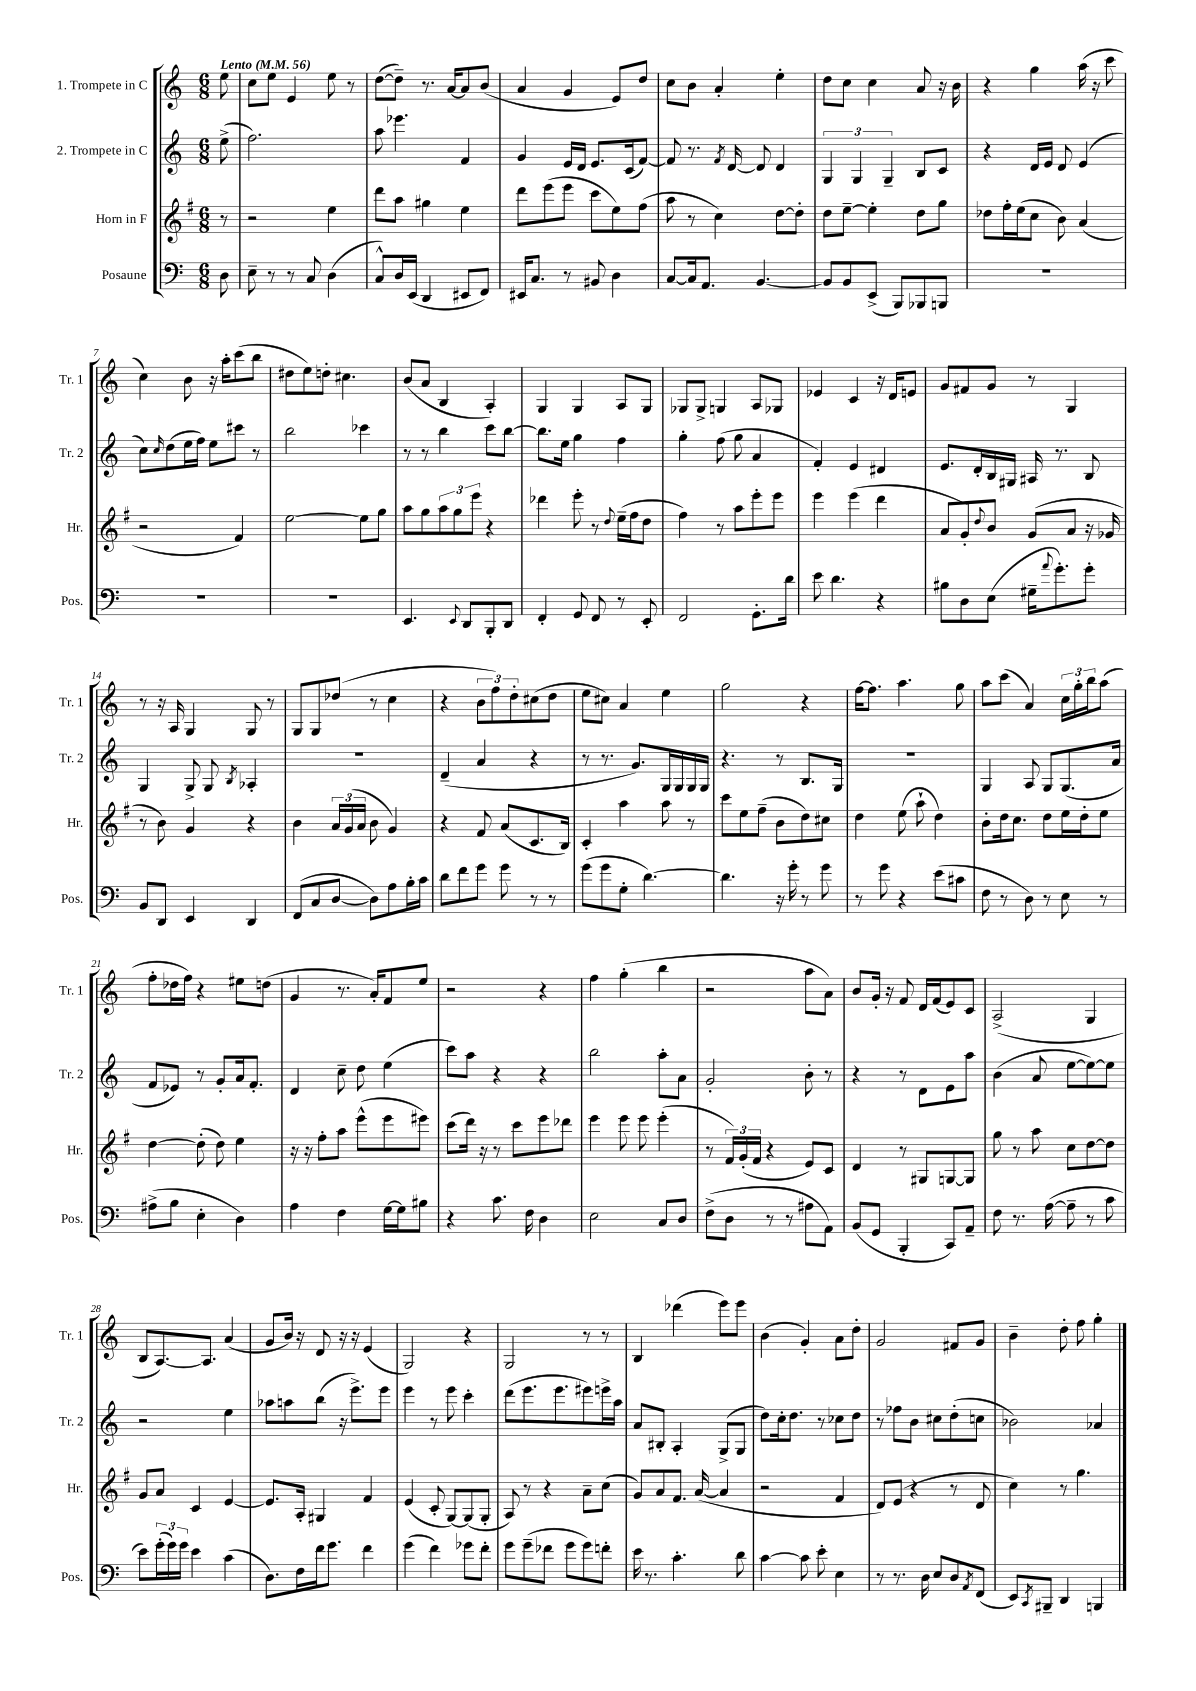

**kern	**kern	**kern	**kern
*staff4	*staff3	*staff2	*staff1
*clefF4	*clefG2	*clefG2	*clefG2
*k[]	*k[f#]	*k[]	*k[]
*M6/8	*M6/8	*M6/8	*M6/8
*MM56	*MM56	*MM56	*MM56
8D\	8r	(8ee^\	8ee\
=	=	=	=
8E~\	2r	2.ff\)	8cc\L
8r	.	.	8ee\J
8r	.	.	4e/
8C/	.	.	.
(4D\	4ee\	.	8ee\
.	.	.	8r
=	=	=	=
8C^^/L)	8ddd\L	8aa\	([8dd\L
16D/L	8aa\J	4.eee-\	8dd~\]J)
(16EE/JJ	.	.	.
4DD/	4gg#\	.	8.r
.	.	.	[16a/LK
8EE#/L	4ee\	4f/	8a/]
8FF/J)	.	.	(8b/J
=	=	=	=
16EE#/LK	8ddd\L	4g/	4a/
8.C/J	.	.	.
.	(8eee\	.	.
8r	8eee\J	16e/LL	4g/
.	.	16d/JJ	.
8BB#/	8ccc\L	8.e/L	.
4D\	8ee\)	.	8e/L)
.	.	(16c/k	.
.	(8ff#\J	[8f/J)	8dd/J
=	=	=	=
[8C/L	8aa\	8f/]	8cc\L
16C/]k	8r	8.r	8b\J
8.AA/J	.	.	.
.	4cc\)	.	4a'/
.	.	8qf/	.
.	.	[16d/	.
[4.BB/	.	8d/]	.
.	[8dd\L	4d/	4ee'\
.	8dd'\]J	.	.
=	=	=	=
8BB/]L	8dd\L	6G/	8dd\L
8BB/	[8ee~\J	.	8cc\J
.	.	6G/	.
(8EE^/J	4ee'\]	.	4cc\
.	.	6G~/	.
8BBB/L)	.	.	.
8BBB-/	8dd\L	8B/L	8a/
8BBB/J	8gg\J	8c/J	16r
.	.	.	16b\
=	=	=	=
2.r	8dd-\L	4r	4r
.	16ff#'\L	.	.
.	(16ee\J	.	.
.	8cc\J	16d/LL	4gg\
.	.	16e/JJ	.
.	8b\)	8d/	.
.	(4a/	(4e/	(16aa\
.	.	.	16r
.	.	.	8ccc\
=	=	=	=
2.r	2r	8cc\L)	4cc\)
.	.	16qqcc/	.
.	.	(8dd\	.
.	.	16ee\L	8b\
.	.	16ff\JJ)	.
.	.	8ee\L	16r
.	.	.	16aa'\LK
.	4f#/)	8ccc#\J	(8ccc\
.	.	8r	8bb\J
=	=	=	=
2.r	[2ee\	2bb\	8dd#\L
.	.	.	8ee\)
.	.	.	8dd'\J
.	.	.	4.cc#\
.	8ee\]L	4ccc-\	.
.	8gg\J	.	.
=	=	=	=
4.EE/	8aa\L	8r	(8b/L
.	8gg\	8r	8a/J
.	12aa\	4bb\	4B/
.	12gg\	.	.
8qqEE/	.	.	.
8DD/L	.	.	.
.	12eee\J	.	.
8BBB'/	4r	8ccc\L	4A'/)
8DD/J	.	[8bb\J	.
=	=	=	=
4FF'/	4ddd-\	8.bb\]L	4G/
.	.	16ee\Jk	.
8GG/	8eee'\	4gg\	4G/
8FF/	8r	.	.
.	8qqdd/	.	.
8r	(16ee~\LL	4ff\	8A/L
.	16ff#\J	.	.
8EE'/	8dd\J	.	8G/J
=	=	=	=
2FF/	4ff#\)	4gg'\	8G-/L
.	.	.	8G-^/J
.	8r	(8ff\	4G/
.	8aa\L	8gg\	.
8.GG'\L	8eee'\	4a/	8A/L
.	8eee\J	.	8G-/J
16d\Jk	.	.	.
=	=	=	=
8e\	4eee\	4f'/)	4e-/
4.d\	.	.	.
.	(4eee\	4e/	4c/
4r	4ddd\	4d#/	16r
.	.	.	16d/LK
.	.	.	8e/J
=	=	=	=
8B#\L	8a/L	8.e/L	8g/L
8D\	8g'/)	.	8f#/
.	.	16d'/L	.
.	8qqdd/	.	.
(8E\J	8b/J	16B/	8g/J
.	.	16G#/JJ	.
16G#~\LK	(8g/L	16A#/	8r
8qqa/	.	.	.
8.g'\)	.	8.r	.
.	8a/J	.	4G/
8g'\J	16r	8B/	.
.	16g-/	.	.
=	=	=	=
8BB/L	8r	4G/	8r
8DD/J	8b\)	.	16r
.	.	.	16A/
4EE/	4g/	8G^/	4G/
.	.	8G/	.
.	.	8qB/	.
4DD/	4r	4A-'/	8G/
.	.	.	8r
=	=	=	=
(8FF/L	4b\	2.r	8G/L
8C/	.	.	8G/
[8D/J	24a/LL	.	(8dd-/J
.	(24g/	.	.
.	24a/JJ	.	.
8D\]L)	8b\	.	8r
8A\	4g/)	.	4cc\
16B'\L	.	.	.
16c\JJ	.	.	.
=	=	=	=
8d\L	4r	(4d~/	4r
8f\	.	.	.
8g\J	8f#/	4a/	12b\L
.	.	.	12ff\)
8g\	(8a/L	.	.
.	.	.	12dd'\
8r	8.c/	4r	(8cc#\
8r	.	.	8dd\J
.	16B/Jk)	.	.
=	=	=	=
(8g\L	4c'/	8r	8ee\L
8g\	.	8.r	8cc#\J)
8G'\J	4aa\	.	4a/
.	.	8.g/L)	.
[4.d\)	.	.	.
.	8aa\	16G/L	4ee\
.	.	16G/	.
.	8r	16G/	.
.	.	16G/JJ	.
=	=	=	=
4.d\]	8ccc\L	4.r	2gg\
.	8ee\	.	.
.	(8ff#~\J	.	.
16r	8b\L	8r	.
16g'\	.	.	.
8r	8dd\)	8.B/L	4r
8g\	8cc#\J	.	.
.	.	16G/Jk	.
=	=	=	=
8r	4dd\	2.r	[16ff\LK
.	.	.	8.ff\]J
8g\	.	.	.
4r	(8ee\	.	4.aa\
.	8aa`\	.	.
(8e\L	4dd\)	.	.
8c#\J	.	.	8gg\
=	=	=	=
8F\	8b'\L	4G/	8aa\L
8r	16dd\k	.	(8ccc\J
.	8.cc\J	.	.
8D\)	.	8A/	4a/)
8r	8dd\L	8G/L	.
8E\	16ee\L	(8.G/	24cc\LL
.	.	.	24gg'\
.	16dd'\J	.	.
.	.	.	24bb\J
8r	8ee\J	.	(8aa\J
.	.	16a/Jk	.
=	=	=	=
(8A#^\L	[4dd\	8f/L	8ff'\L
8B\J	.	8e-/J)	16dd-\L
.	.	.	16ff\JJ)
4E'\	(8dd'\]	8r	4r
.	8dd\)	8g'/L	.
4D\)	4ee\	16a/k	8ee#\L
.	.	8.f'/J	.
.	.	.	(8dd\J
=	=	=	=
4A\	16r	4d/	4g/
.	16r	.	.
.	8ff#'\L	.	.
4F\	8aa\J	8cc~\	8.r
.	(8eee^^\L	8dd\	.
.	.	.	16a'/LK)
[16G\LL	8eee\	(4ee\	8f/
16G\]J	.	.	.
8B#\J	8eee#\J)	.	8ee/J
=	=	=	=
4r	(8ccc\L	8ccc\L)	2r
.	16ddd\Jk)	8aa\J	.
.	16r	.	.
8.c\	8r	4r	.
.	8ccc\L	.	.
16F\	.	.	.
4D\	8eee\	4r	4r
.	8ddd-\J	.	.
=	=	=	=
2E\	4eee\	2bb\	4ff\
.	8eee\	.	(4gg'\
.	8eee\	.	.
8C/L	(4eee'\	8aa'\L	4bb\
8D/J	.	8a\J	.
=	=	=	=
(8F^\L	8r	2g'/	2r
8D\J	24f#/LL)	.	.
.	(24g'/	.	.
.	24f#/JJ	.	.
8r	4r	.	.
8r	.	.	.
8A#\L	8e/L)	8b'\	8aa\L
8AA\J)	8c/J	8r	8a\J)
=	=	=	=
(8BB/L	4d/	4r	8b/L
8GG/J	.	.	16g'/Jk
.	.	.	16r
4BBB'/	8r	8r	8f/
.	8G#/L	8d\L	16d/LL
.	.	.	(16f/J
8CC/L)	[8G/	8e\	8e/)
8AA~/J	8G/]J	8aa\J	8c/J
=	=	=	=
8F\	8gg\	(4b\	(2A^/
8.r	8r	.	.
.	8aa\	8a/	.
([16A\	.	.	.
8A~\]	8cc\L	[8ee\L	.
8r	[8dd\	8ee\_)	4G/
8c\	8dd\]J	8ee\]J	.
=	=	=	=
8e\L)	8g/L	2r	8B/L
(24g'\L	8a/J	.	[8.A/)
24g\)	.	.	.
24g\JJ	.	.	.
4e\	4c/	.	.
.	.	.	8.A/]J
(4c\	[4e/	4ee\	(4a/
=	=	=	=
8.D\L)	8.e/]L	8aa-\L	8g/L
.	.	8aa\	16b/Jk)
16F\L	16A'/Jk	.	16r
16f\J	4G#/	(8bb\J	8d/
8.g\J	.	.	.
.	.	16r	16r
.	.	8.eee^\L)	16r
4f\	4f#/	.	(4e/
.	.	8eee\J	.
=	=	=	=
(4g\	(4e/	4eee\	2G/)
4f\)	8c'/	8r	.
.	[8G/L)	8eee\	.
8g-\L	(8G/]	4ccc'\	4r
8f'\J	8G'/J	.	.
=	=	=	=
8g\L	8A/)	(8ddd\L	2G/
(8g~\	8r	8.eee\	.
8f-\J	4r	.	.
.	.	8.eee\	.
8g\L	.	.	.
8g\)	8a~\L	8eee#\)	8r
8f'\J	(8cc\J	16eee^\L	8r
.	.	16aa\JJ	.
=	=	=	=
16e\	8g/L)	8a/L	4B/
8.r	.	.	.
.	8a/	8B#'/J	.
4.c'\	8.f#/J	4A'/	(4ddd-\
.	([16a/	.	.
.	4a/]	(8G^/L	8eee\L)
8d\	.	8G/J	8eee\J
=	=	=	=
[4c\	2r	8dd\L)	(4b\
.	.	16cc'\k	.
.	.	8.dd\J	.
8c\]	.	.	4g'/)
8e'\	.	8r	.
4E\	4f#/	8cc-\L	8a\L
.	.	8dd\J	8dd'\J
=	=	=	=
8r	8d/L)	8r	2g/
8.r	(8e/J	8ff-\L	.
.	4r	8b\J	.
16D\	.	.	.
8E/L	.	8cc#\L	.
8D/	8r	(8dd'\	8f#/L
8qAA/	.	.	.
(8FF/J	8d/	8cc\J	8g/J
=	=	=	=
8EE/L)	4cc\)	2b-\)	4b~\
8qCC/	.	.	.
8BBB#~/J	.	.	.
4DD/	8r	.	8dd'\
.	4.gg\	.	8ff\
4BBB/	.	4a-/	4gg'\
==	==	==	==
*-	*-	*-	*-
